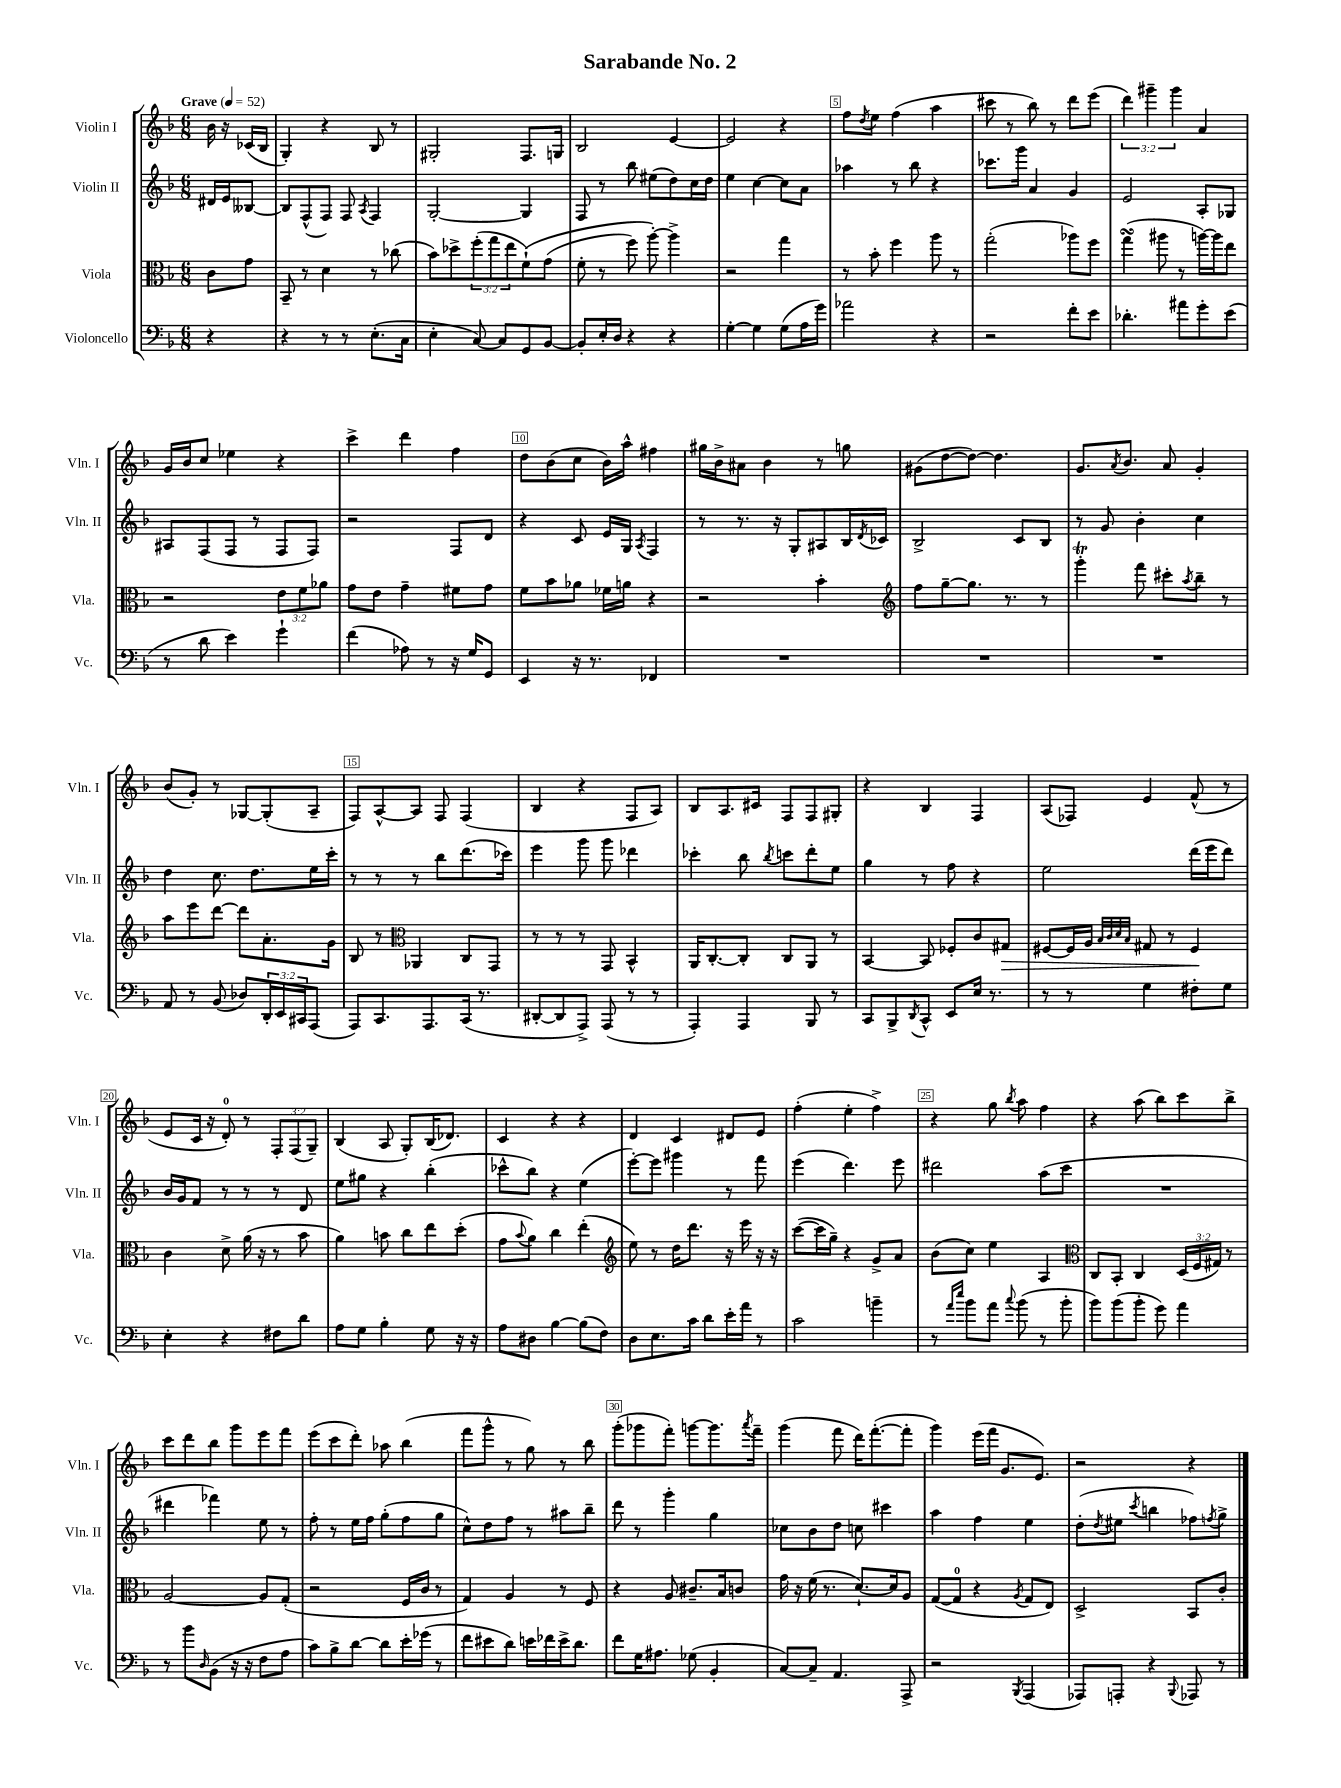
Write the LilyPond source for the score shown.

\header { title = "Sarabande No. 2" }
<<
\new StaffGroup <<
\new Staff = "s0" \with { instrumentName = "Violin I" shortInstrumentName = "Vln. I" } {
    \clef treble \key f \major \numericTimeSignature \time 6/8 \override Staff.TupletNumber.text = #tuplet-number::calc-fraction-text \partial 4 \tempo "Grave" 4 = 52
    bes'16 r16 ces'16( bes16 |
    g4-.) r4 bes8 r8 |
    gis2-. f8. g16 |
    bes2 e'4~ |
    e'2 r4 |
    f''8 \acciaccatura { d''8 } e''8 f''4( a''4 |
    cis'''8 r8 bes''8) r8 d'''8 e'''8( |
    \tuplet 3/2 { d'''4) gis'''4-- gis'''4 } a'4 |
    g'16 bes'16 c''8 ees''4 r4 |
    c'''4-> d'''4 f''4 |
    d''8 bes'8( c''8 bes'16) a''16-^ fis''4 |
    gis''16 bes'16-> ais'8 bes'4 r8 g''8 |
    gis'8( d''8~ d''8~) d''4. |
    g'8. \acciaccatura { a'8 } bes'8. a'8 g'4-. |
    bes'8( g'8-.) r8 ges8~ ges8-.( a8-- |
    f8) a8~-^ a8 f8 f4( |
    bes4 r4 f8 a8) |
    bes8 a8. cis'16 f8 f8 gis8-. |
    r4 bes4 f4 |
    a8( fes8) e'4 f'8-^( r8 |
    e'8 c'16 r16 d'8-0-.) r8 \tuplet 3/2 { f8-. f8( g8--) } |
    bes4( a8 g8-.) bes16( des'8.) |
    c'4 r4 r4 |
    d'4 c'4 dis'8 e'8 |
    f''4-.( e''4-. f''4->) |
    r4 g''8 \acciaccatura { bes''8 } a''8 f''4 |
    r4 a''8( bes''8) c'''8 bes''8-> |
    c'''8 d'''8 bes''8 g'''8 e'''8 f'''8 |
    e'''8( c'''8 d'''8-.) aes''8 bes''4( |
    f'''8 g'''8-^ r8 g''8) r8 bes''8 |
    g'''8-.( ges'''8 f'''8-.) g'''8~ g'''8. \acciaccatura { a'''8 } f'''16-- |
    g'''4( f'''8 d'''16) f'''8.~-.( f'''8-. |
    g'''4) e'''16( f'''16 g'8. e'8.) |
    r2 r4 \bar "|." |
}
\new Staff = "s1" \with { instrumentName = "Violin II" shortInstrumentName = "Vln. II" } {
    \clef treble \key f \major \numericTimeSignature \time 6/8 \partial 4
    dis'16 e'16 beses8~ |
    beses8 f8-^( f8) f8 \acciaccatura { a8 } f4 |
    g2~-. g4 |
    f8 r8 bes''8 eis''8( d''8) c''16 d''16 |
    e''4 c''4~ c''8 a'8 |
    aes''4 r8 bes''8 r4 |
    ces'''8. g'''16 a'4 g'4 |
    e'2 a8-. ges8 |
    ais8 f8( f8 r8 f8 f8) |
    r2 f8 d'8 |
    r4 c'8 e'16 g16 \acciaccatura { a8 } f4 |
    r8 r8. r16 g8-. ais8 bes16 \acciaccatura { d'8 } ces'16 |
    bes2-> c'8 bes8 |
    r8 g'8 bes'4-. c''4 |
    d''4 c''8. d''8. e''16 c'''16-. |
    r8 r8 r8 bes''8 d'''8.( ces'''16) |
    e'''4 g'''8 g'''8 des'''4 |
    ces'''4-. bes''8 \acciaccatura { bes''8 } c'''8 d'''8-. e''8 |
    g''4 r8 f''8 r4 |
    e''2 d'''16( e'''16 d'''8) |
    bes'16 g'16 f'8 r8 r8 r8 d'8 |
    e''8 gis''8 r4 bes''4-.( |
    ces'''8-^ bes''8) r4 e''4( |
    e'''8~-.) e'''8 gis'''4 r8 f'''8 |
    e'''4( d'''4.) e'''8 |
    dis'''2 a''8( c'''8 |
    R2. |
    dis'''4 fes'''4) e''8 r8 |
    f''8-. r8 e''16 f''16 g''8-.( f''8 g''8 |
    c''8-^) d''8 f''8 r8 ais''8 bes''8-- |
    d'''8 r8 g'''4-. g''4 |
    ces''8 bes'8 d''8 c''8 cis'''4 |
    a''4 f''4 e''4 |
    d''8-.( \acciaccatura { d''8 } eis''8 \acciaccatura { c'''8 } b''4 fes''8) \acciaccatura { f''8 } g''8-> \bar "|." |
}
\new Staff = "s2" \with { instrumentName = "Viola" shortInstrumentName = "Vla." } {
    \clef alto \key f \major \numericTimeSignature \time 6/8 \override Staff.TupletNumber.text = #tuplet-number::calc-fraction-text \partial 4
    c'8 g'8 |
    bes,8-- r8 d'4 r8 ces''8( |
    bes'8) des''8-> \tuplet 3/2 { f''8-.( g''8 e''8 } f'8-!)\( g'8( |
    f'8-. r8 f''8) a''8~-.\) a''4-> |
    r2 g''4 |
    r8 bes'8-. f''4 a''8 r8 |
    g''2-.( aes''8) f''8 |
    g''4\turn( ais''8 r8 a''16~) a''16 e''8 |
    r2 \tuplet 3/2 { e'8 f'8 aes'8 } |
    g'8 e'8 g'4-- fis'8 g'8 |
    f'8 bes'8 aes'8 fes'16 a'16 r4 |
    r2 bes'4-. |
    \clef treble f''8 g''8~-- g''8. r8. r8 |
    g'''4-.\trill f'''8 cis'''8-. \acciaccatura { a''8 } bes''8-- r8 |
    a''8 e'''8 d'''8~ d'''8 a'8.-. g'16 |
    bes8 r8 \clef alto aes,4 c8 g,8 |
    r8 r8 r8 g,8 bes,4-^ |
    a,16 c8.~-. c8-. c8 a,8 r8 |
    bes,4~ bes,8 fes8-. c'8 gis8\> |
    fis8~ fis16 a16 \grace { bes32 c'32 d'32 bes32 } gis8 r8 fis4\! |
    c'4 d'8-> a'16( r16 r8 bes'8 |
    a'4) b'8 c''8 e''8 d''8-.( |
    g'8 \appoggiatura { bes'8 } a'8) c''4 e''4-.( |
    \clef treble e''8) r8 d''16 d'''8. r16 e'''16 r16 r16 |
    c'''8~( c'''16 g''16--) r4 g'8-> a'8 |
    bes'8( c''8) e''4 a4 |
    \clef alto c8 bes,8-. c4 \tuplet 3/2 { d16( f16 gis16) } r8 |
    a2~ a8 g8-.( |
    r2 f16 c'16 r8 |
    g4) a4 r8 f8 |
    r4 a8 cis'8.-- bes16 c'8 |
    g'16 r16 f'16( r8. d'8.~-!) d'16 a8 |
    g8~( g8-0 r4 \acciaccatura { a8 } g8 e8) |
    d2-> bes,8 c'8-. \bar "|." |
}
\new Staff = "s3" \with { instrumentName = "Violoncello" shortInstrumentName = "Vc." } {
    \clef bass \key f \major \numericTimeSignature \time 6/8 \override Staff.TupletNumber.text = #tuplet-number::calc-fraction-text \partial 4
    r4 |
    r4 r8 r8 e8.-.( c16 |
    e4-. c8~) c8 g,8 bes,8~ |
    bes,8-. e16-. d16 r4 r4 |
    g4~-. g4 g8( a16 g'16) |
    aes'2 r4 |
    r2 f'8-. e'8 |
    des'4.-. ais'8 g'8-. e'8( |
    r8 d'8 e'4) g'4-! |
    f'4( aes8) r8 r16 g16 g,8 |
    e,4 r16 r8. fes,4 |
    R2. |
    R2. |
    R2. |
    a,8 r8 bes,8( des8) \tuplet 3/2 { d,16-. e,16 cis,16 } a,,8( |
    a,,8) c,8. a,,8. c,16( r8. |
    dis,8~-. dis,8 a,,8->) a,,8( r8 r8 |
    a,,4-.) a,,4 bes,,8 r8 |
    c,8 bes,,8-> \acciaccatura { d,8 } c,8-^ e,8 e16 r8. |
    r8 r8 g4 fis8-. g8 |
    e4-. r4 fis8 d'8 |
    a8 g8 bes4-. g8 r16 r16 |
    a8 dis8 bes4~ bes8( f8) |
    d8 e8. c'16 d'8 e'16-. a'16 r8 |
    c'2 b'4-- |
    r8 \grace { a'16 e''16 } bes'8 a'8 \appoggiatura { c''8 } bes'8( r8 bes'8-. |
    bes'8) bes'8( bes'8-. g'8) a'4 |
    r8 bes'8 \grace { d16 } bes,8( r16 r16 f8 a8 |
    c'8) bes8-> d'8~ d'8 e'16-. ges'16( r8 |
    f'8 eis'8 d'8) e'16 fes'16 e'16-> d'8. |
    f'8 g16 ais8. ges8( bes,4-. |
    c8~) c8-- a,4. a,,8-> |
    r2 \acciaccatura { bes,,8 } a,,4( |
    aes,,8) a,,8-. r4 \appoggiatura { bes,,8 } aes,,8 r8 \bar "|." |
}
>>
>>
\layout { \context { \Score \override BarNumber.break-visibility = ##(#f #t #t) barNumberVisibility = #(every-nth-bar-number-visible 5) \override BarNumber.stencil = #(make-stencil-boxer 0.1 0.3 ly:text-interface::print) } }
